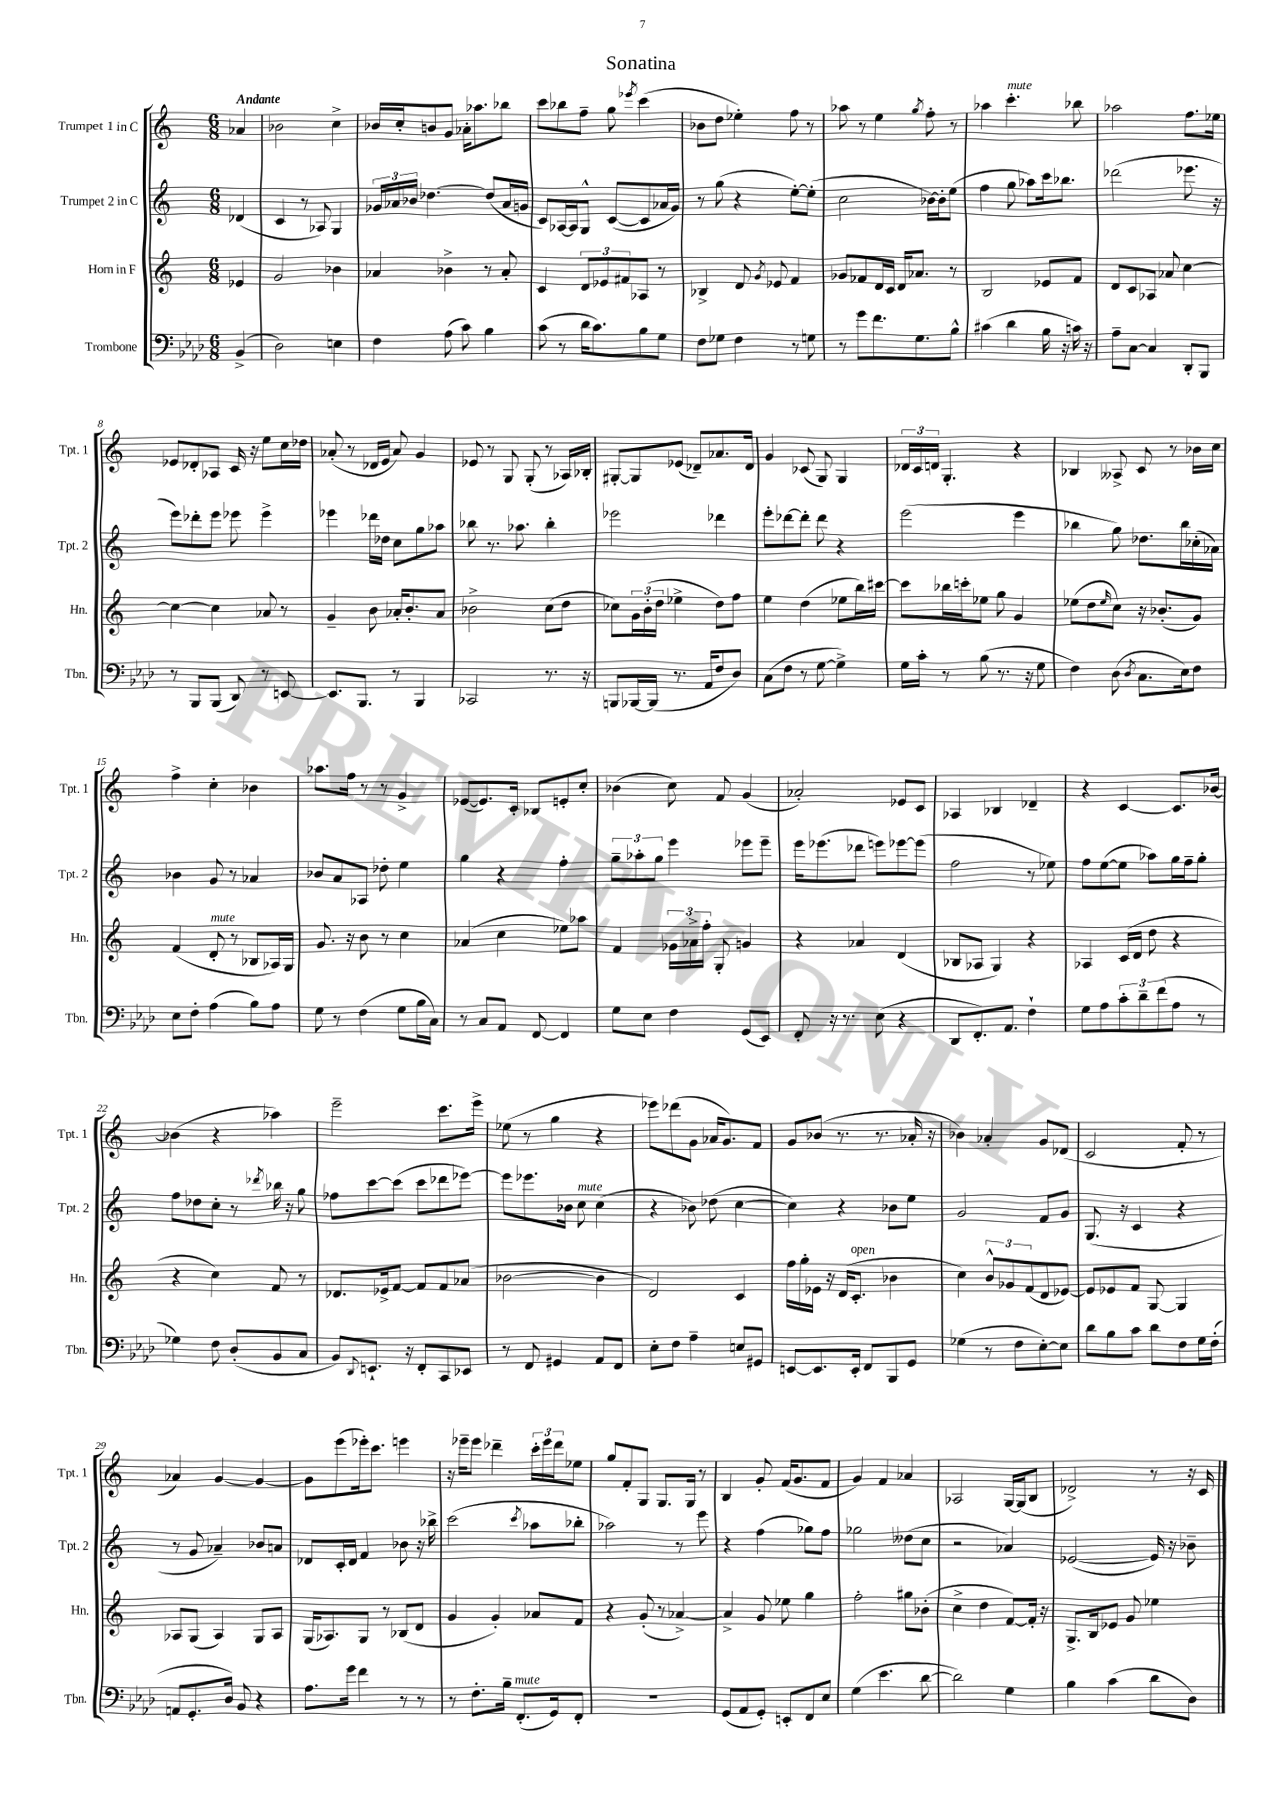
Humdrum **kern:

**kern	**kern	**kern	**kern
*staff4	*staff3	*staff2	*staff1
*clefF4	*clefG2	*clefG2	*clefG2
*k[b-e-a-d-]	*k[]	*k[]	*k[]
*M6/8	*M6/8	*M6/8	*M6/8
(4BB-^/	4e-/	(4d-/	4a-/
=	=	=	=
2D-\)	2g/	4c/	2b-\
.	.	8r	.
.	.	8A-/)	.
4E\	4b-\	4G/	4cc^\
=	=	=	=
4F\	4a-/	24g-/LL	16b-/LL
.	.	24a-/	.
.	.	.	16cc'/J
.	.	24b-/JJ	.
.	.	[4.dd-\	8b/
(8A-\	4b-^\	.	8g/J
8c\)	.	.	16a-'\LK
.	.	.	8.aa-\
4B-\	8r	(8dd-/]L	.
.	8a-'/	16a-/L	8bb-\J
.	.	16g/JJ	.
=	=	=	=
(8c\	4c/	8c/L)	8ccc\L
8r	.	[16A-/L	8bb-\
.	.	16A-/]J	.
16d-\LK	12d/L	8G^^/J	8ff~\J
8.c\)	.	.	.
.	12e-/	.	.
.	.	([8c/L	8gg\
.	12f#/	.	.
.	.	.	8qeee-/
8B-\	8A-/J	8c/]	(4ccc\
8G\J	8r	16a-/L	.
.	.	16g/JJ)	.
=	=	=	=
8F\L	4B-^/	8r	8b-\L
8G-\J	.	(8gg\	8dd\J
4F\	8d/	4r	4ee-'\)
.	8qg/	.	.
.	8e-/	.	.
8r	4f/	[8ee'\L)	8ff\
8G\	.	(8ee'\]J	8r
=	=	=	=
8r	8g-/L	2cc\	8aa-\
8g\L	8f-/	.	8r
8.f\	16d/L	.	4ee\
.	16c/JJ	.	.
.	16d/LK	.	.
8.G\	8.a-/J	.	.
.	.	.	8qgg/
.	.	[16b-\LL)	8ff'\
.	.	16b-'\]J	.
8B-^^\J	8r	(8ee\J	8r
=	=	=	=
(4c#\	2B/	4ff\	4aa-\
4d-\	.	8gg\	4.ccc'\
.	.	8aa-\L)	.
16B-\	8e-/L	16ccc\k	.
16r	.	8.bb-\J	.
16c\)	8f/J	.	8bb-\
16r	.	.	.
=	=	=	=
8A-~\L	8d/L	(2ddd-\	2aa-\
[8C\J	8c/	.	.
4C/]	8A-/J	.	.
.	8a-/	.	.
8DD-'/L	[4cc\	8.eee-\	8.ff\L
8BBB-/J	.	.	.
.	.	16r	16ee-\Jk
=	=	=	=
8r	4cc\_	8eee\L)	8e-/L
8BBB-/L	.	8ddd-'\	8d-'/
(8BBB-/J	4cc\]	8eee\J	8A-/J
8DD-/)	.	8eee-\	16c/
.	.	.	16r
8r	8a-/	4eee-^\	8ee\L
[8EE/	8r	.	16cc\L
.	.	.	16dd-\JJ
=	=	=	=
8.EE/]L	4g~/	4eee-\	(8a-'/
.	.	.	8r
8.BBB-/J	.	.	.
.	8b\	16ddd-\LL	16d-/LL
.	.	16dd-\JJ	16e/JJ
8r	16a-'/LK	8cc\L	8a-/)
.	8.b'/	.	.
4BBB-/	.	8gg\	4g/
.	8a-/J	8aa-\J	.
=	=	=	=
2CC-/	2b-^\	8bb-\	8e-/
.	.	8.r	8r
.	.	.	8G/
.	.	8.aa-\	.
.	.	.	(8G'/
8.r	(8cc\L	4bb-'\	8r
.	8dd\J	.	16A-/LL)
16r	.	.	16B-'/JJ
=	=	=	=
8BBB/L	8cc-\L)	2eee-\	[8G#'/L
[16BBB-/L	24g\L	.	8G#/]
.	(24b'\	.	.
(16BBB-/]JJ	.	.	.
.	24dd\JJ	.	.
8.r	4ee-^\	.	(8e-/J
.	.	.	8d-~/L)
16AA-/LK	.	.	.
8F/	8dd\L)	4ddd-\	8.a-/
8D-/J)	8ff\J	.	.
.	.	.	16d-/Jk
=	=	=	=
(8C\L	4ee\	8eee'\L	4g/
8F\J	.	[8ddd-\	.
8r	(4dd\	8ddd-'\]J	(8c-/
[8G\	.	8ddd-\	8G/)
4G^\])	8ee-\L	4r	4G/
.	16bb\L)	.	.
.	[16ccc#\JJ	.	.
=	=	=	=
16G\LL	8ccc#\]L	(2eee\	24d-/LL
.	.	.	24c/
16c'\JJ	.	.	.
.	.	.	24d/JJ
8r	16bb-\L	.	4.G'/
.	16ccc'\J	.	.
(8B-\	8ee-\J	.	.
8.r	8gg\	.	.
.	4g/	4eee\	4r
16r	.	.	.
8G\	.	.	.
=	=	=	=
4F\)	(8ee-\L	4bb-\	4B-/
.	8dd\	.	.
.	16qqee-/	.	.
(8D-\	8cc\J)	8gg\)	8A--^/
8qD-/	.	.	.
8.C\L	16r	8.dd-\L	8c/
.	(8.b-'/L	.	.
.	.	.	8r
16E-\k)	.	16bb-\L	.
8F\J	8g/J)	(16cc-'\	16b-\LL
.	.	16a-\JJ)	16cc\JJ
=	=	=	=
8E-\L	(4f/	4b-\	4ff^\
8F'\J	.	.	.
(4A-\	8d'/	8g/	4cc'\
.	8r	8r	.
8B-\L)	8B-/L	4a-/	4b-\
8A-\J	16A-/L)	.	.
.	16G/JJ	.	.
=	=	=	=
8G\	8.g/	8b-/L	8.aa-\L
8r	.	8a/	.
.	16r	.	16ff\Jk
(4F\	8b\	8A-/J	8r
.	8r	8dd-'\	8r
8G\L	4cc\	4ee\	4g^/
16B-\L	.	.	.
16C\JJ)	.	.	.
=	=	=	=
8r	(4a-/	4gg\	([8e-/L
8C/L	.	.	8.e-/])
8AA-/J	4cc\	4r	.
.	.	.	16c'/Jk
[8FF/	.	.	8B-/L
4FF/]	8ee-\L)	4ff'\	8e'/
.	8aa-\J	.	8cc'/J
=	=	=	=
8G\L	4f/	12gg~\L	(4b-\
.	.	12aa-'\	.
8E-\J	.	.	.
.	.	12gg\J	.
4F\	24g-\LL	4eee\	8cc\)
.	24a-^\	.	.
.	24ff'\JJ	.	.
.	8G'/	.	8f/
(8GG/L	4g/	8eee-\L	(4g/
8EE-/J)	.	8eee-~\J	.
=	=	=	=
8FF'/	4r	16eee\LK	2a-'/)
.	.	(8.eee-\	.
16r	.	.	.
8.r	.	.	.
.	4a-/	8ddd-\J	.
(8E-\	.	8eee\L)	.
4r	(4d/	[8eee-\	8e-/L
.	.	(8eee-\]J	8c/J
=	=	=	=
8DD-/L	8B-/L	2ff\	4A-/
8.FF'/)	8A-/J	.	.
.	4G/)	.	4B-/
8.AA-/J	.	.	.
4F`\	4r	8r	4d-~/
.	.	8ee-\)	.
=	=	=	=
8G\L	4A-/	8ff\L	4r
8A-\	.	([8ee\	.
12c'\	(16c/LL	8ee\]J	[4c/
.	16d/JJ	.	.
12d-~\	.	.	.
.	8dd\	8aa-\L)	.
(12f\	.	.	.
8A-\J	4r	16gg\L	8.c/]L
.	.	16ff~\J	.
8r	.	8gg'\J	.
.	.	.	[16b-/Jk
=	=	=	=
4G-\)	4r	8ff\L	(4b-\]
.	.	8dd-\	.
8F\	4cc\)	8cc'\J	4r
(8D-'/L	.	8r	.
.	.	8qddd-/	.
8BB-/	8f/	16bb-\	4aa-\)
.	.	16r	.
8C/J	8r	8gg\	.
=	=	=	=
8BB-/L)	8.d-/L	8ff-\L	2eee~\
8qqDD-/	.	.	.
8.EE`/J	.	[8ccc\	.
.	16e-^/k	.	.
.	[8f/J	(8ccc\]J	.
16r	.	.	.
8FF'/L	8f/]L	8ccc\L	.
8CC/	8f/	8ddd-\	8.ccc\L
8EE-/J	(8a-/J	[8eee-\J)	.
.	.	.	16eee^\Jk
=	=	=	=
8r	[2b-\	8eee-\]L	(8ee-\
8FF/	.	8.eee-\	8r
4GG#/	.	.	4gg\
.	.	16b-\Jk	.
.	.	8cc\	.
8AA-/L	4b-\]	(4cc\	4r
8FF/J	.	.	.
=	=	=	=
8E-'\L	2d/)	4r	8eee-\L)
8F\J	.	.	(8ddd-\
4A-~\	.	8b-\)	8g\J
.	.	(8dd-\	16a-/LK
.	.	.	8.g/)
8E/L	4c/	[4cc\	.
8GG#/J	.	.	8f/J
=	=	=	=
[8EE/L	16ff\LL	4cc\])	8g/L
.	16gg'\	.	.
8.EE/]	16e-\JJ	.	(8b-/J
.	16r	.	.
.	(16d/LK	4r	8.r
16EE'/Jk	8.c'/J	.	.
8FF/L	.	.	.
.	.	.	8.r
8BBB-/	4b-\	8b-\L	.
8GG/J	.	8ee\J	16a-'/
.	.	.	16r
=	=	=	=
(4G-\	4cc\)	2g/	4b-\)
8r	12b^^/L	.	4a-'/
.	12g-/	.	.
8F\L	.	.	.
.	(12f/	.	.
[8E-'\)	8d/	8f/L	8g/L
8E-\]J	[8e-/J)	8g/J	(8d-/J
=	=	=	=
8d-\L	8e-/]L	(8.G/	2c/
8B-\	8e-/	.	.
.	.	16r	.
8c\J	8f/J	4c/	.
8d-\L	[8G/	.	.
8F\	4G/]	4r	8f'/
16G\L	.	.	8r
(16F'\JJ	.	.	.
=	=	=	=
8AA/L	8A-/L	8r	4a-/)
8.GG'/	(8G/J	8g/	.
.	4A-/)	4a-~/)	[4g/
16D-/Jk)	.	.	.
8BB-/	.	.	.
4r	8G/L	8b-/L	4g/_
.	8A-/J	8a/J	.
=	=	=	=
8.A-\L	(16G/LK	8d-/L	8g\]L
.	8.A-/)	.	.
.	.	16c'/L	(8eee\
16g\Jk	.	16d-/JJ	.
4f\	8G/J	4f/	16eee-'\k)
.	.	.	8.ccc\J
.	8r	.	.
8r	(8B-/L	8b-\	4eee\
8r	8d/J	16r	.
.	.	16bb-^\	.
=	=	=	=
8r	4g/	(2ccc\	16r
.	.	.	16eee-~\LK
8.F'\L	.	.	8eee-\J
.	4g'/)	.	4ddd-~\
16B-~\Jk	.	.	.
(8.FF'/L	.	.	.
.	.	8qccc/	.
.	8a-/L	8aa-\L	24ccc'\LL
.	.	.	24eee-\
16GG/k)	.	.	.
.	.	.	24ddd-\J
8FF'/J	8f/J	8bb-'\J	8ee-\J
=	=	=	=
2.r	4r	2aa-\)	8gg/L
.	.	.	8f'/
.	(8g'/	.	8G/J
.	8r	.	8.G/L
.	[4a-^/)	8r	.
.	.	.	16G/Jk
.	.	8eee\	8r
=	=	=	=
(8GG/L	4a-^/]	4r	4B/
8AA-/	.	.	.
8GG'/J)	8g/	(4ff\	8g'/
8EE'/L	8ee-\	.	(16f/LK
.	.	.	8.g/
8FF/	4gg\	8gg-\L)	.
8E-/J	.	8ff\J	8f/J
=	=	=	=
(4G\	2ff'\	2gg-\	4g/)
4.e-\	.	.	4f/
.	8gg#\L	(8dd--\L	4a-/
[8d-\	(8b-'\J	8cc\J	.
=	=	=	=
2d-\])	4cc^\	2r	2A-/
.	4dd\	.	.
4G\	[8f/L)	4a-/)	[16G/LL
.	.	.	(16G/]J
.	16f'/]Jk	.	8B/J
.	16r	.	.
=	=	=	=
4B-\	8.G^/L	([2e-/	2d-^/)
.	16B/k	.	.
(4c\	8e-/J	.	.
.	8g/	.	.
8d-\L	4ee-\	16e-/])	8r
.	.	16r	.
8D-\J)	.	8b-~\	16r
.	.	.	16c/
==	==	==	==
*-	*-	*-	*-
